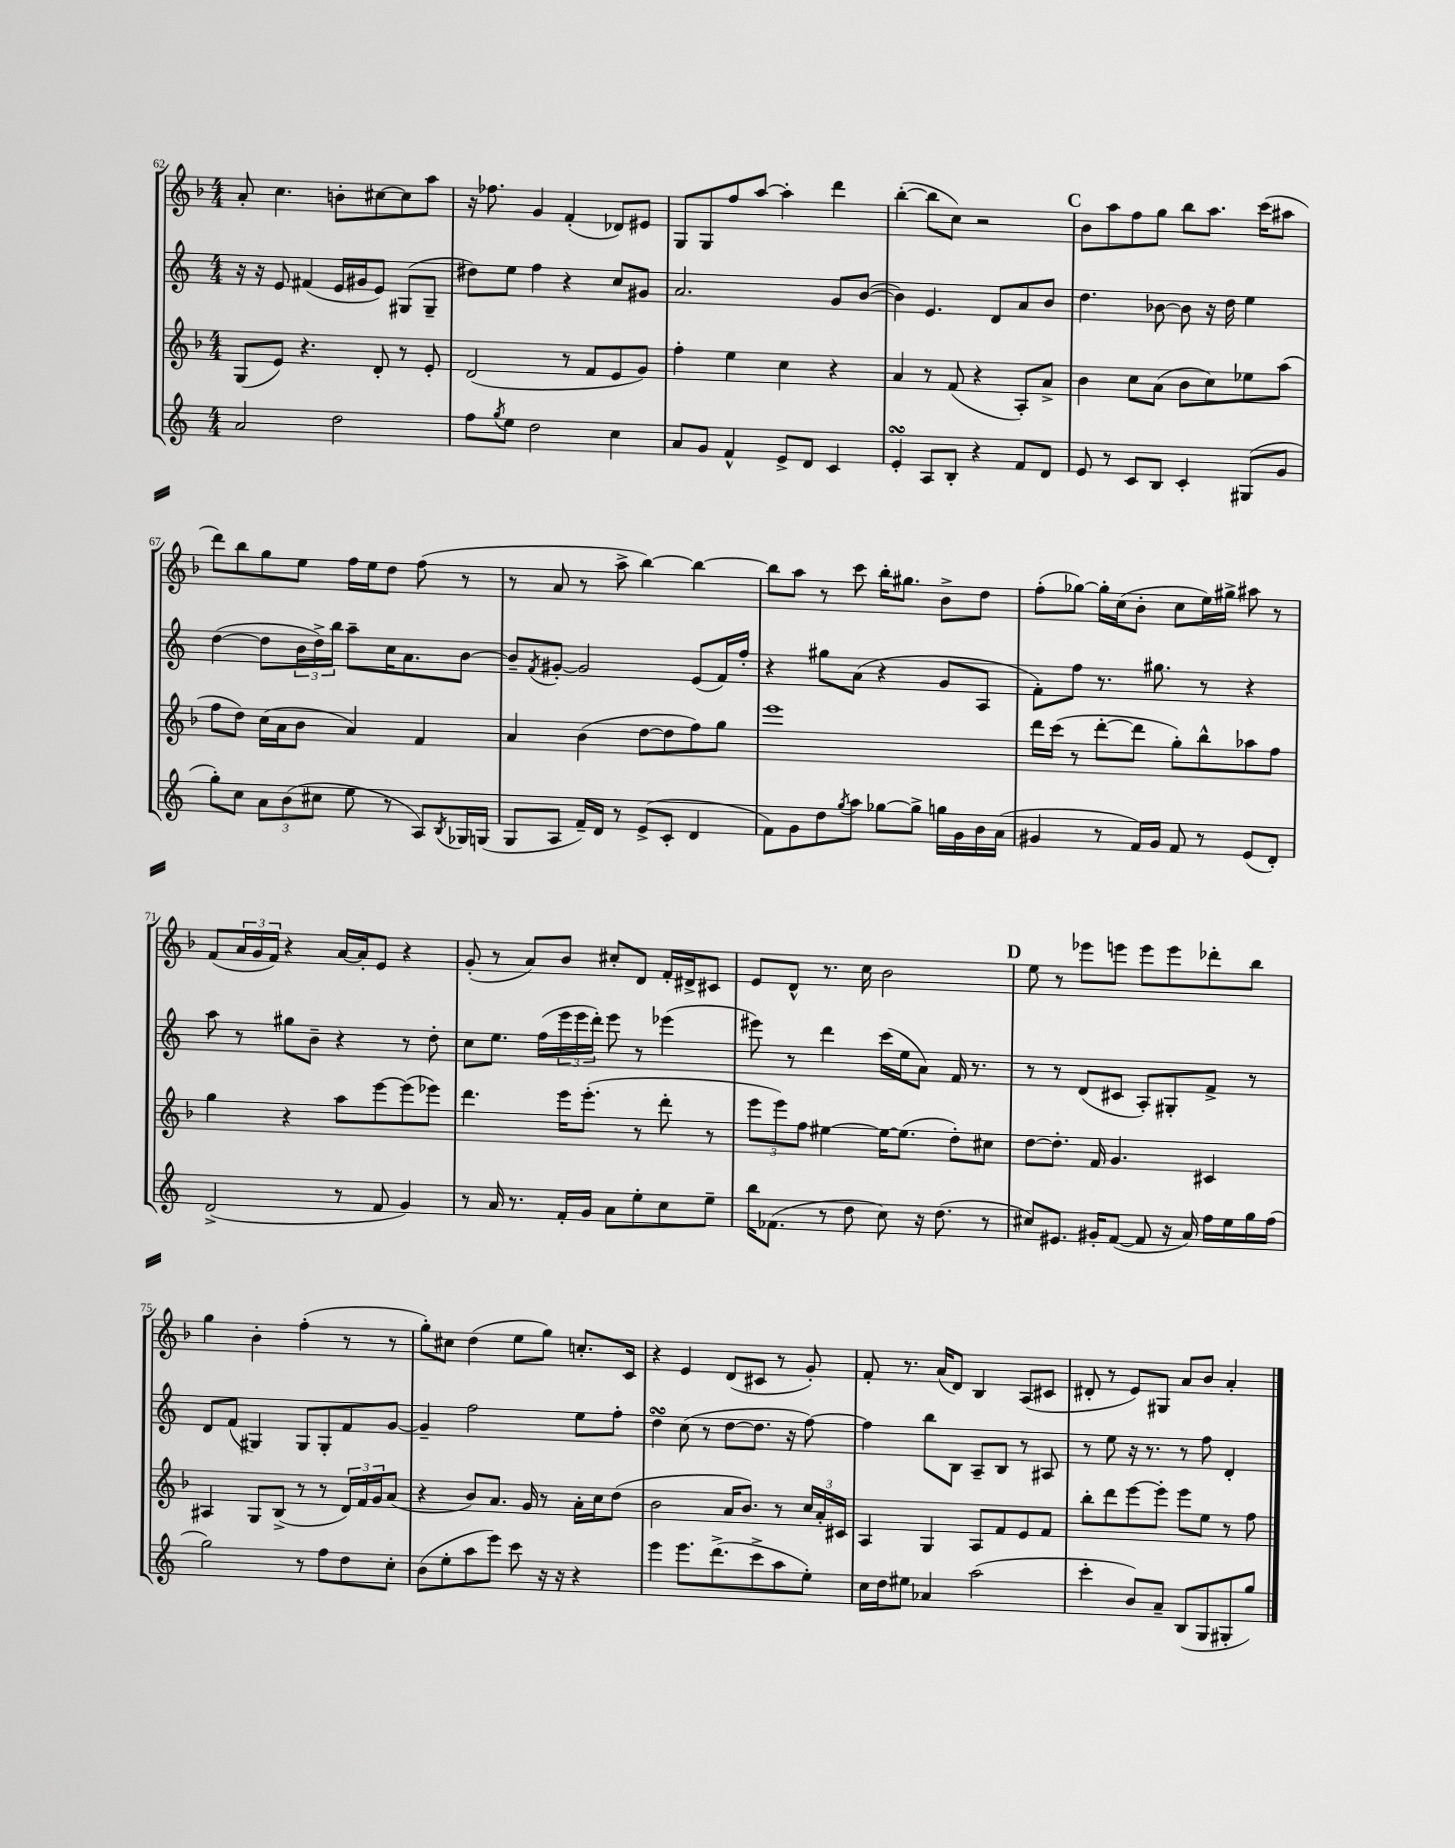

**kern	**kern	**kern	**kern
*staff4	*staff3	*staff2	*staff1
*clefG2	*clefG2	*clefG2	*clefG2
*k[]	*k[b-]	*k[]	*k[b-]
*M4/4	*M4/4	*M4/4	*M4/4
2a	(8G	16r	8a'
.	.	16r	.
.	8e)	8e	4.cc
.	4.r	(4f#	.
2dd	.	16e	8b'
.	.	16g#	.
.	8d'	8e)	[8cc#
.	8r	(8G#	8cc#]
.	8e'	8G#~	8aa
=	=	=	=
8ff	(2d	8dd#)	16r
.	.	.	8.ff-
8qgg	.	.	.
8ee	.	8ee	.
2dd	.	4ff	4g
.	8r	4r	(4f'
.	8f	.	.
4cc	8e	8cc	8d-)
.	8g)	8g#	8e#
=	=	=	=
8a	4ff'	2.a	8G
8g	.	.	8G
4f^^	4ee	.	8ff
.	.	.	[8aa
8e^	4cc	.	4aa']
8d	.	.	.
4c	4r	8g	4ddd
.	.	([8b	.
=	=	=	=
4e'	4a	4b])	([4bb-'
8A	8r	4.e	8bb-]
8B'	(8f	.	8cc)
4r	4r	.	2r
.	.	8d	.
8f	8A')	8a	.
8d	8a^	8b	.
=	=	=	=
8e	4b-	4.dd	8b-
8r	.	.	8aa
8c	8cc	.	8ff
8B	(8a	[8b-	8gg
4c'	8b-	8b-]	8bb-
.	8cc)	16r	8.aa
.	.	16dd	.
(8G#	8ee-	4ee	.
.	.	.	(16ccc
8g	(8aa	.	8aa#
=	=	=	=
8gg')	8ff	([4dd	8ddd)
8cc	8dd)	.	8bb-
12a	(16cc	8dd]	8gg
.	16a	.	.
(12b	.	.	.
.	8b-	24b	8ee
12cc#	.	24dd^)	.
.	.	24bb	.
8ee	4a)	8aa~	16ff
.	.	.	16ee
8r	.	16cc	8dd
.	.	8.a	.
8A)	4f	.	(8ff
8qB	.	.	.
16G-	.	[8b	8r
(16G	.	.	.
=	=	=	=
8G	4a	8b~]	8r
.	.	8qf	.
8A	.	[8g#'	8a
16f~)	(4b-	2g#]	8r
16d	.	.	.
8r	.	.	8aa^
(8e^	[8dd	.	[4bb-)
8c'	8dd]	.	.
4d	8ff)	(8e	4bb-_
.	8gg	16f)	.
.	.	16ff'	.
=	=	=	=
8f)	1eee	4r	8bb-]
8g	.	.	8aa
8dd	.	8gg#	8r
8qgg	.	.	.
8aa	.	(8a	8ccc
[8gg-	.	4r	16bb-'
.	.	.	8.gg#
8gg-^]	.	.	.
16gg	.	8g	8b-^
16g	.	.	.
16b	.	8A	8dd
(16a	.	.	.
=	=	=	=
4g#	16ddd	8f')	(8ff'
.	(16ccc	.	.
.	8r	8ff	[8gg-)
8r	[8ddd'	8.r	16gg-']
.	.	.	(16cc
16f)	8ddd]	.	8b-'
16g#	.	8.gg#	.
8f	8gg')	.	8cc
8r	8bb-^^	8r	16ee)
.	.	.	16gg#^
(8e	8aa-	4r	8aa#
8d')	8ff	.	8r
=	=	=	=
(2d^	4gg	8aa	(8f
.	.	8r	24a
.	.	.	24g
.	.	.	24f)
.	4r	8gg#	4r
.	.	8b~	.
8r	8aa	4r	[16a
.	.	.	16a']
8f	[8eee	.	8e
4g)	(8eee]	8r	4r
.	8eee-)	8dd'	.
=	=	=	=
8r	4.ddd	8cc	(8g'
16a	.	8.ee	8r
8.r	.	.	.
.	.	.	8a)
.	.	(16ff	.
16f'	16eee	24eee	8b-
.	.	24eee	.
16g	(8.eee'	.	.
.	.	24ddd')	.
8a	.	8eee	8cc#'
8ee'	8r	8r	8d
8cc	8ddd'	(4eee-	16f'
.	.	.	16d#^
8ee~	8r	.	8c#
=	=	=	=
16bb	12eee	8eee#)	8e
(8.f-	.	.	.
.	12eee)	.	.
.	.	8r	8d^^
.	12ff	.	.
8r	[4ee#	4ddd	8.r
8dd	.	.	.
.	.	.	16cc
8cc)	16ee#_	(16ccc	2b-
.	(8.ee#]	16ee	.
16r	.	8a)	.
(8.dd	.	.	.
.	8dd')	16f	.
.	.	8.r	.
8r	8cc#	.	.
=	=	=	=
8cc#)	[8dd	8r	8ee
8.e#	8.dd']	8r	8r
.	.	(8d	8eee-
16g#'	16f	.	.
([8f	4.g	8c#	8eee
8f]	.	8A')	8eee
16r	.	8G#'	8eee
16a)	.	.	.
16ff	4c#	8f^	8ddd-'
16ee	.	.	.
16gg	.	8r	8bb-
(16ff	.	.	.
=	=	=	=
2gg)	4A#	8d	4gg
.	.	(8f	.
.	8G	4G#)	4b-'
.	(8B-^	.	.
8r	8r	8G#	(4ff'
8ff	8r	8G#'	.
8dd	24d)	8f	8r
.	24f	.	.
.	24g	.	.
8cc'	(8a	[8g	8r
=	=	=	=
(8b	4r	4g~]	8gg')
8ee'	.	.	8cc#
8aa	8b-)	2ff	(4dd
8eee)	8.a	.	.
8ccc	.	.	8ee
.	16g	.	.
16r	8r	.	8gg)
16r	.	.	.
4r	16a'	8ee	8.cc'
.	16cc	.	.
.	(8dd	8ff'	.
.	.	.	16c
=	=	=	=
4eee	2b-	4dd	4r
8.eee	.	(8cc	4e
.	.	8r	.
(8.ddd^	.	.	.
.	16a	[8dd	(8d
.	8.b-)	.	.
8ccc^	.	8.dd]	8c#
8aa	8r	.	8r
.	.	16r	.
8ee')	24cc	[8ff)	8g')
.	24a'	.	.
.	24c#	.	.
=	=	=	=
16cc	4A	4ff]	8f'
16dd	.	.	.
8ee#	.	.	8.r
4a-	4G	8bb	.
.	.	.	(16a
.	.	8B	8d)
(2aa	8A	8A~	4B-
.	8f	8B	.
.	8e	8r	(8A
.	8f	8A#	8c#
=	=	=	=
4ccc'	8bb-'	8r	8d#'
.	8ddd	8ee	8r
8b)	[8eee	16r	8e)
.	.	8.r	.
8a~	8eee']	.	8G#
(8B	8eee	8r	8a
8G	8ee	8ff	8b-
8G#'	8r	4d'	4a'
8gg)	8ff	.	.
==	==	==	==
*-	*-	*-	*-
